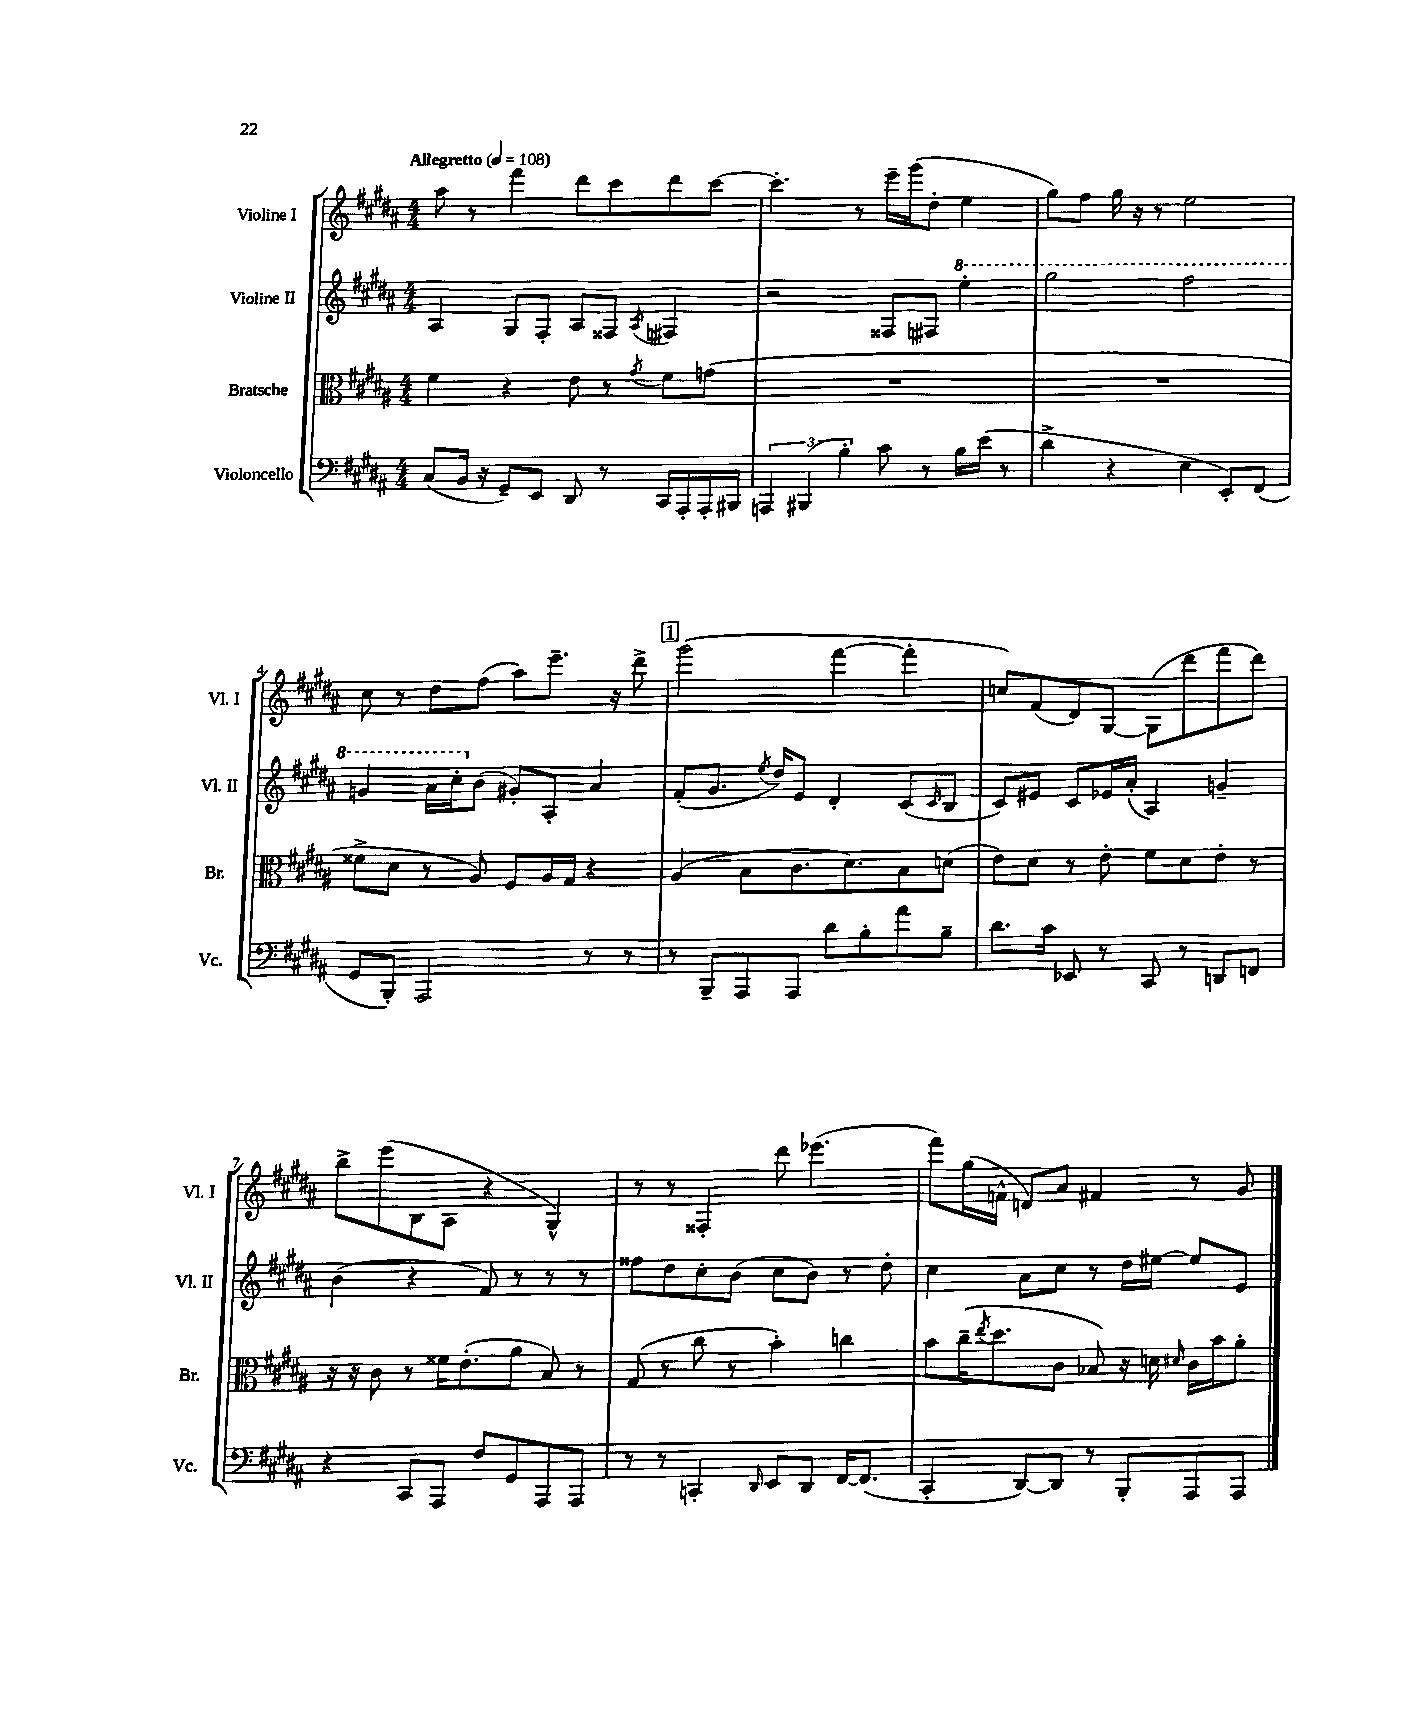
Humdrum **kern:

**kern	**kern	**kern	**kern
*part4	*part3	*part2	*part1
*staff4	*staff3	*staff2	*staff1
*I"Violoncello	*I"Bratsche	*I"Violine II	*I"Violine I
*I'Vc.	*I'Br.	*I'Vl. II	*I'Vl. I
*clefF4	*clefC3	*clefG2	*clefG2
*k[f#c#g#d#a#]	*k[f#c#g#d#a#]	*k[f#c#g#d#a#]	*k[f#c#g#d#a#]
*M4/4	*M4/4	*M4/4	*M4/4
*MM108	*MM108	*MM108	*MM108
=1	=1	=1	=1
!	!	!	!LO:TX:a:B:t=Allegretto
(8C#/L	4f#\	4A#/	8aa#\
16BB/Jk	.	.	8r
16r	.	.	.
8GG#~/L)	4r	8G#/L	4fff#\
8EE/J	.	8F#'/J	.
8DD#/	8e\	8A#/L	8ddd#\L
8r	8r	8F##X/J	8ccc#\
.	8qg#/	8qA#/	.
16CC#/LL	8f#\L	4F#X/	8ddd#\
16AAA#'/	.	.	.
16AAA#'/	(8gn\J	.	[8ccc#\J
16BBB#X/JJ	.	.	.
=2	=2	=2	=2
6AAAn/	1r	2r	4.ccc#'\]
(6BBB#X/	.	.	.
6B'\)	.	.	.
.	.	.	8r
8c#\	.	8F##X/L	16eee~\LL
.	.	.	(16ggg#\J
8r	.	8F#X/J	8dd#'\J
*	*	*8va	*
16B\LL	.	4eee'\	4ee\
(16e\JJ	.	.	.
8r	.	.	.
=3	=3	=3	=3
4d#^\	1r	2ggg#\	8gg#\L)
.	.	.	8ff#\J
4r	.	.	16gg#\
.	.	.	16r
.	.	.	8r
4E\	.	2fff#\	2ee\
8EE'/L)	.	.	.
(8FF#/J	.	.	.
!!LO:LB:g=z
=4	=4	=4	=4
8GG#/L	8f##X^\L	4ggn/	8cc#\
8BBB'/J)	8d#\J	.	8r
2AAA#/	8r	16aa#\LL	8dd#\L
.	.	16ccc#'\J	.
*	*	*X8va	*
.	8A#/)	(8b\J	(8ff#\J
.	8F#/L	8g#X'/L)	8aa#\L)
.	16A#/L	8A#'/J	8.eee~\J
.	16G#/JJ	.	.
8r	4r	4a#/	.
.	.	.	16r
8r	.	.	8ddd#^\
!!LO:REH:place=s1:t=1
=5	=5	=5	=5
8r	(4A#/	(8f#'/L	(2ggg#\
8BBB~/L	.	8.g#/J	.
8AAA#/	8B\L	.	.
.	.	8qee/	.
.	.	16dd#/KL)	.
8AAA#/J	8.c#\	8e/J	.
8d#\L	.	4d#'/	[4fff#\
.	8.d#\)	.	.
8B'\	.	.	.
8a#\	8B\	(8c#/L	4fff#'\]
.	.	16qqc#/	.
8B~\J	(8dn\J	8B/J	.
=6	=6	=6	=6
8.d#\L	8e\L)	8c#/L)	8ccn/L)
.	8d#\J	8e#X/J	(8f#/
16c#\Jk	.	.	.
8EE-X/	8r	8c#/L	8d#/)
8r	8e'\	16e-X/L	[8G#/J
.	.	(16a#'/JJ	.
8CC#/	8f#\L	4A#/)	(8G#\L]
8r	8d#\	.	8ddd#\
8DDn/L	8e'\J	4gn~/	8fff#\
8FFn/J	8r	.	8ddd#\J)
!!LO:LB:g=z
=7	=7	=7	=7
4r	16r	(4b\	8bb^\L
.	16r	.	.
.	8c#\	.	(8eee\
8CC#/L	8r	4r	8B\
8AAA#/J	16f##X\KL	.	8A#\J
.	(8.e'\	.	.
8F#/L	.	8f#/)	4r
8GG#/	8a#\J	8r	.
8AAA#/	8B/)	8r	4G#^^/)
8AAA#/J	8r	8r	.
=8	=8	=8	=8
8r	(8G#/	8ff##X\L	8r
8r	8r	8dd#\	8r
4CCn'/	8cc#\	8cc#'\	4F##X'/
.	8r	(8b\J	.
16qqDD#/	.	.	.
8EE/L	4b'\)	8cc#\L	8ddd#\
8DD#/J	.	8b\J)	(4.eee-X\
[16FF#/KL	4ccn\	8r	.
(8.FF#/J]	.	.	.
.	.	8dd#'\	.
=9	=9	=9	=9
4CC#'/	8b\L	4cc#\	8fff#\L)
.	(16cc#~\K	.	(16gg#\L
.	8qee/	.	.
.	8.dd#\	.	16fn^^\JJ
[8DD#/L)	.	8a#\L	8dn/L)
8DD#/J]	8c#\J	8cc#\J	8a#/J
8r	8B-X/)	8r	4f#X/
8BBB'/L	16r	16dd#\LL	.
.	16dn\	[16ee#X\JJ	.
.	16qqd#X/	.	.
8AAA#/	16c#\LL	8ee#/L]	8r
.	16b\J	.	.
8AAA#/J	8a#'\J	8e/J	8g#/
==	==	==	==
*-	*-	*-	*-
